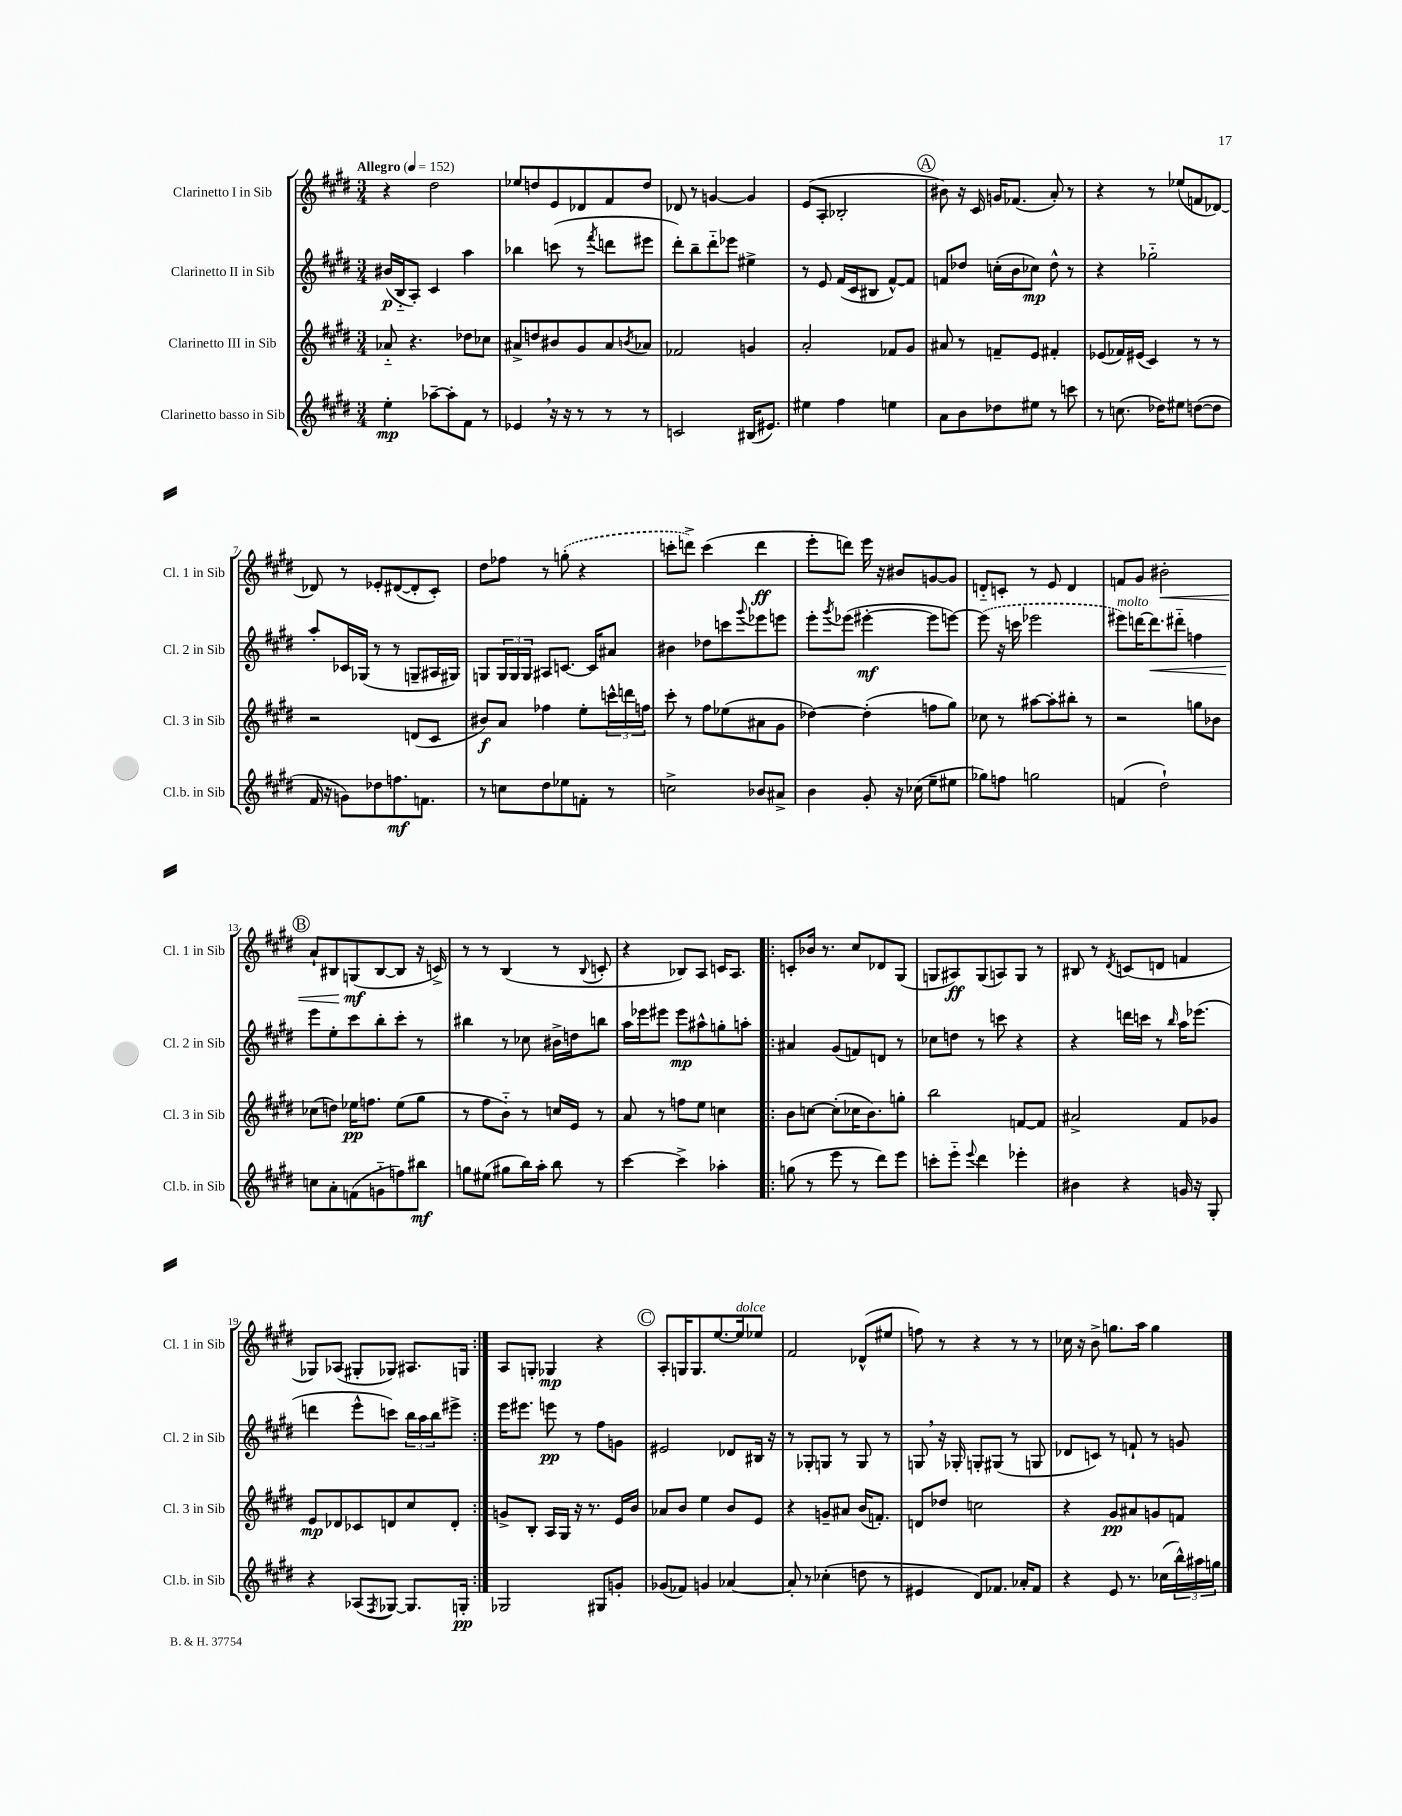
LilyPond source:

<<
\new StaffGroup <<
\new Staff = "s0" \with { instrumentName = "Clarinetto I in Sib" shortInstrumentName = "Cl. 1 in Sib" } {
    \clef treble \key e \major \numericTimeSignature \time 3/4 \tempo "Allegro" 4 = 152
    r4 dis''2 |
    ees''8 d''8 e'8 des'8 fis'8 d''8 |
    des'8 r8 g'4~ g'4 |
    e'8( a8-. bes2-. |
    \mark \markup { \circle "A" } bis'8) r16 cis'16 g'16 fes'8.( a'8-.) r8 |
    r4 r8 ees''8( f'8 des'8~) |
    des'8 r8 ees'8-. dis'8~( dis'8-. cis'8-.) |
    dis''8 fes''8 r8 \once \slurDashed g''8-.( r4 |
    c'''8-. d'''8->) c'''4( d'''4\ff |
    e'''8-. d'''8) e'''16 r16 bis'8 g'8~ g'8 |
    d'8-_ c'8-. r8 e'8 d'4 |
    f'8 gis'8 bis'2-.\< |
    \mark \markup { \circle "B" } a'8-! bis8 g8\mf\!( bis8~ bis8 r16 c'16->) |
    r8 r8 b4( r8 \appoggiatura { b8 } c'8-. |
    r4 bes8) a8 c'16 a8. |
    \repeat volta 2 { c'8-. bes'16 r8. cis''8 des'8 gis8( |
    g8 ais8\ff) g8( a8) g8 r8 |
    bis8 r8 \acciaccatura { dis'8 } c'8( d'8 f'4 |
    ges8) aes8( gis8-. ges8) ais8. g16 | }
    a8 g8-. ges4\mp r4 |
    \mark \markup { \circle "C" } a8-. g16 g8. e''8.~ e''16^\markup { \italic "dolce" } ees''8 |
    fis'2 des'8-^( eis''8 |
    f''8) r8 r4 r8 r8 |
    ces''16 r16 b'8-> g''8. a''16 g''4 \bar "|." |
}
\new Staff = "s1" \with { instrumentName = "Clarinetto II in Sib" shortInstrumentName = "Cl. 2 in Sib" } {
    \clef treble \key e \major \numericTimeSignature \time 3/4
    bis'16\p( b16-_ a8-.) cis'4 a''4 |
    bes''4 c'''8( r8 \acciaccatura { fis'''8 } d'''8 eis'''8 |
    dis'''8-.) b''8-- dis'''8-_ ees'''8 eis''4-> |
    r8 e'8 fis'16( cis'16 bis8 fis'8~-^) fis'8 |
    \mark \markup { \circle "A" } f'8 des''8 c''16-.( b'16 ces''8\mp) des''8-^ r8 |
    r4 ges''2-_ |
    a''8-. ces'16 ges16( r8 r8 g8-- ais16 gis16) |
    g8 \tuplet 3/2 { g16 g16 g16 } ais8 c'8.~ c'16 ais'8 |
    bis'4 des''8 c'''8 \appoggiatura { gis'''8 } ees'''8 e'''8 |
    e'''8-. \acciaccatura { gis'''8 } ees'''8( eis'''4~-.\mf eis'''8 e'''8~) |
    \once \slurDashed e'''8( r16 c'''16 ees'''2 |
    eis'''8^\markup { \italic "molto" }) d'''16~ d'''8.\< dis'''8-_ f''4 |
    \mark \markup { \circle "B" } e'''8\! e''8-. cis'''8 b''8-. cis'''8-. r8 |
    bis''4 r8 ces''8 bis'16-> d''16 b''8 |
    a''16 ees'''16 eis'''8 eis'''8\mp ais''8-^ g''8-. a''8-. |
    \repeat volta 2 { ais'4 gis'8( f'8) d'8 r8 |
    ces''8 d''8 r8 c'''8 r4 |
    r4 d'''16 c'''16 r8 \grace { b''16 } a''16 ees'''8.( |
    d'''4 e'''8-^ c'''8) \tuplet 3/2 { b''16 a''16 b''16 } eis'''8-> | }
    e'''16 eis'''8. e'''8\pp r8 fis''8 g'8 |
    \mark \markup { \circle "C" } eis'2 des'8 bis16 r16 |
    r8 ges8-. g8 r8 g8 r8 |
    g8 \breathe r16 ges16-. g8-. gis8( r8 g8 |
    des'8 c'8) r8 f'8-! r8 g'8 \bar "|." |
}
\new Staff = "s2" \with { instrumentName = "Clarinetto III in Sib" shortInstrumentName = "Cl. 3 in Sib" } {
    \clef treble \key e \major \numericTimeSignature \time 3/4
    aes'8-_ r4. des''8 ces''8 |
    ais'8-> d''8 bis'8 gis'8 ais'8 \acciaccatura { b'8 } aes'8 |
    fes'2 g'4 |
    a'2-. fes'8 gis'8 |
    \mark \markup { \circle "A" } ais'8 r8 f'8-- e'8 fis'4-. |
    ees'8( fes'16) eis'16( cis'4) r8 r8 |
    r2 d'8( cis'8 |
    bis'8\f) a'8 fes''4 e''8-. \tuplet 3/2 { c'''16-^ d'''16 f''16 } |
    cis'''8-. r8 fis''8 ees''8( ais'8 gis'8 |
    des''4~) des''4-.( f''8 gis''8) |
    ces''8 r8 ais''8~ ais''8-. bis''8-. r8 |
    r2 g''8 bes'8 |
    \mark \markup { \circle "B" } ces''8( d''8) ees''16\pp f''8. ees''8( gis''8 |
    r8 fis''8 b'8-_) r8 c''16 e'16 r8 |
    a'8 r8 f''8 e''8 c''4 |
    \repeat volta 2 { b'8 c''8~ c''8-.( ces''16 b'8.) g''8-. |
    b''2 f'8~ f'8 |
    ais'2-> fis'8 ges'8 |
    e'8\mp des'8 ces'8 d'8 cis''8 d'8-. | }
    g'8-> b8-. a16 gis16 r16 r8. e'16 b'16 |
    \mark \markup { \circle "C" } aes'8 b'8 e''4 b'8 e'8 |
    r4 g'8-- ais'8 b'16( f'8.-.) |
    d'8 des''8 c''2 |
    r4 gis'8\pp ais'8 g'8 f'8 \bar "|." |
}
\new Staff = "s3" \with { instrumentName = "Clarinetto basso in Sib" shortInstrumentName = "Cl.b. in Sib" } {
    \clef treble \key e \major \numericTimeSignature \time 3/4
    e''4-.\mp aes''8~-- aes''8-. fis'8 r8 |
    ees'4 \breathe r16 r16 r8 r8 r8 |
    c'2 bis16( eis'8.) |
    eis''4 fis''4 e''4 |
    \mark \markup { \circle "A" } a'8 b'8 des''8 eis''8 r8 c'''8 |
    r8 c''8.( des''16) eis''8 d''8~( d''8 |
    fis'16 r16 g'8) des''8 f''8.\mf f'8. |
    r8 c''8 dis''8 ees''8 f'8-. r8 |
    c''2-> bes'8 ais'8-> |
    b'4 gis'8-. r16 ces''16( e''8-- eis''8 |
    ges''8) f''8 g''2 |
    f'4( dis''2-!) |
    \mark \markup { \circle "B" } c''8 a'8-. f'8( g'8-_ f''8) bis''8\mf |
    g''8 eis''8( gis''8 b''16) a''16-. b''8 r8 |
    cis'''4~ cis'''4-> aes''4-. |
    \repeat volta 2 { g''8( r8 e'''8 r8 dis'''8) e'''8 |
    c'''8-. e'''8-_ \appoggiatura { e'''8 } dis'''4 ees'''4-. |
    bis'4 r4 g'16 r16 gis8-. |
    r4 aes8( \acciaccatura { fis8 } ges8~) ges8. g16-.\pp | }
    ges2 gis8 g'8-. |
    \mark \markup { \circle "C" } ges'8( fes'8) g'4 aes'4~ |
    aes'8-. r8 ces''4-.( d''8 r8 |
    eis'4 dis'8) fes'8. aes'16-. fes'8 |
    r4 e'8 r8. ces''16( \tuplet 3/2 { b''16-^) ais''16 g''16 } \bar "|." |
}
>>
>>
